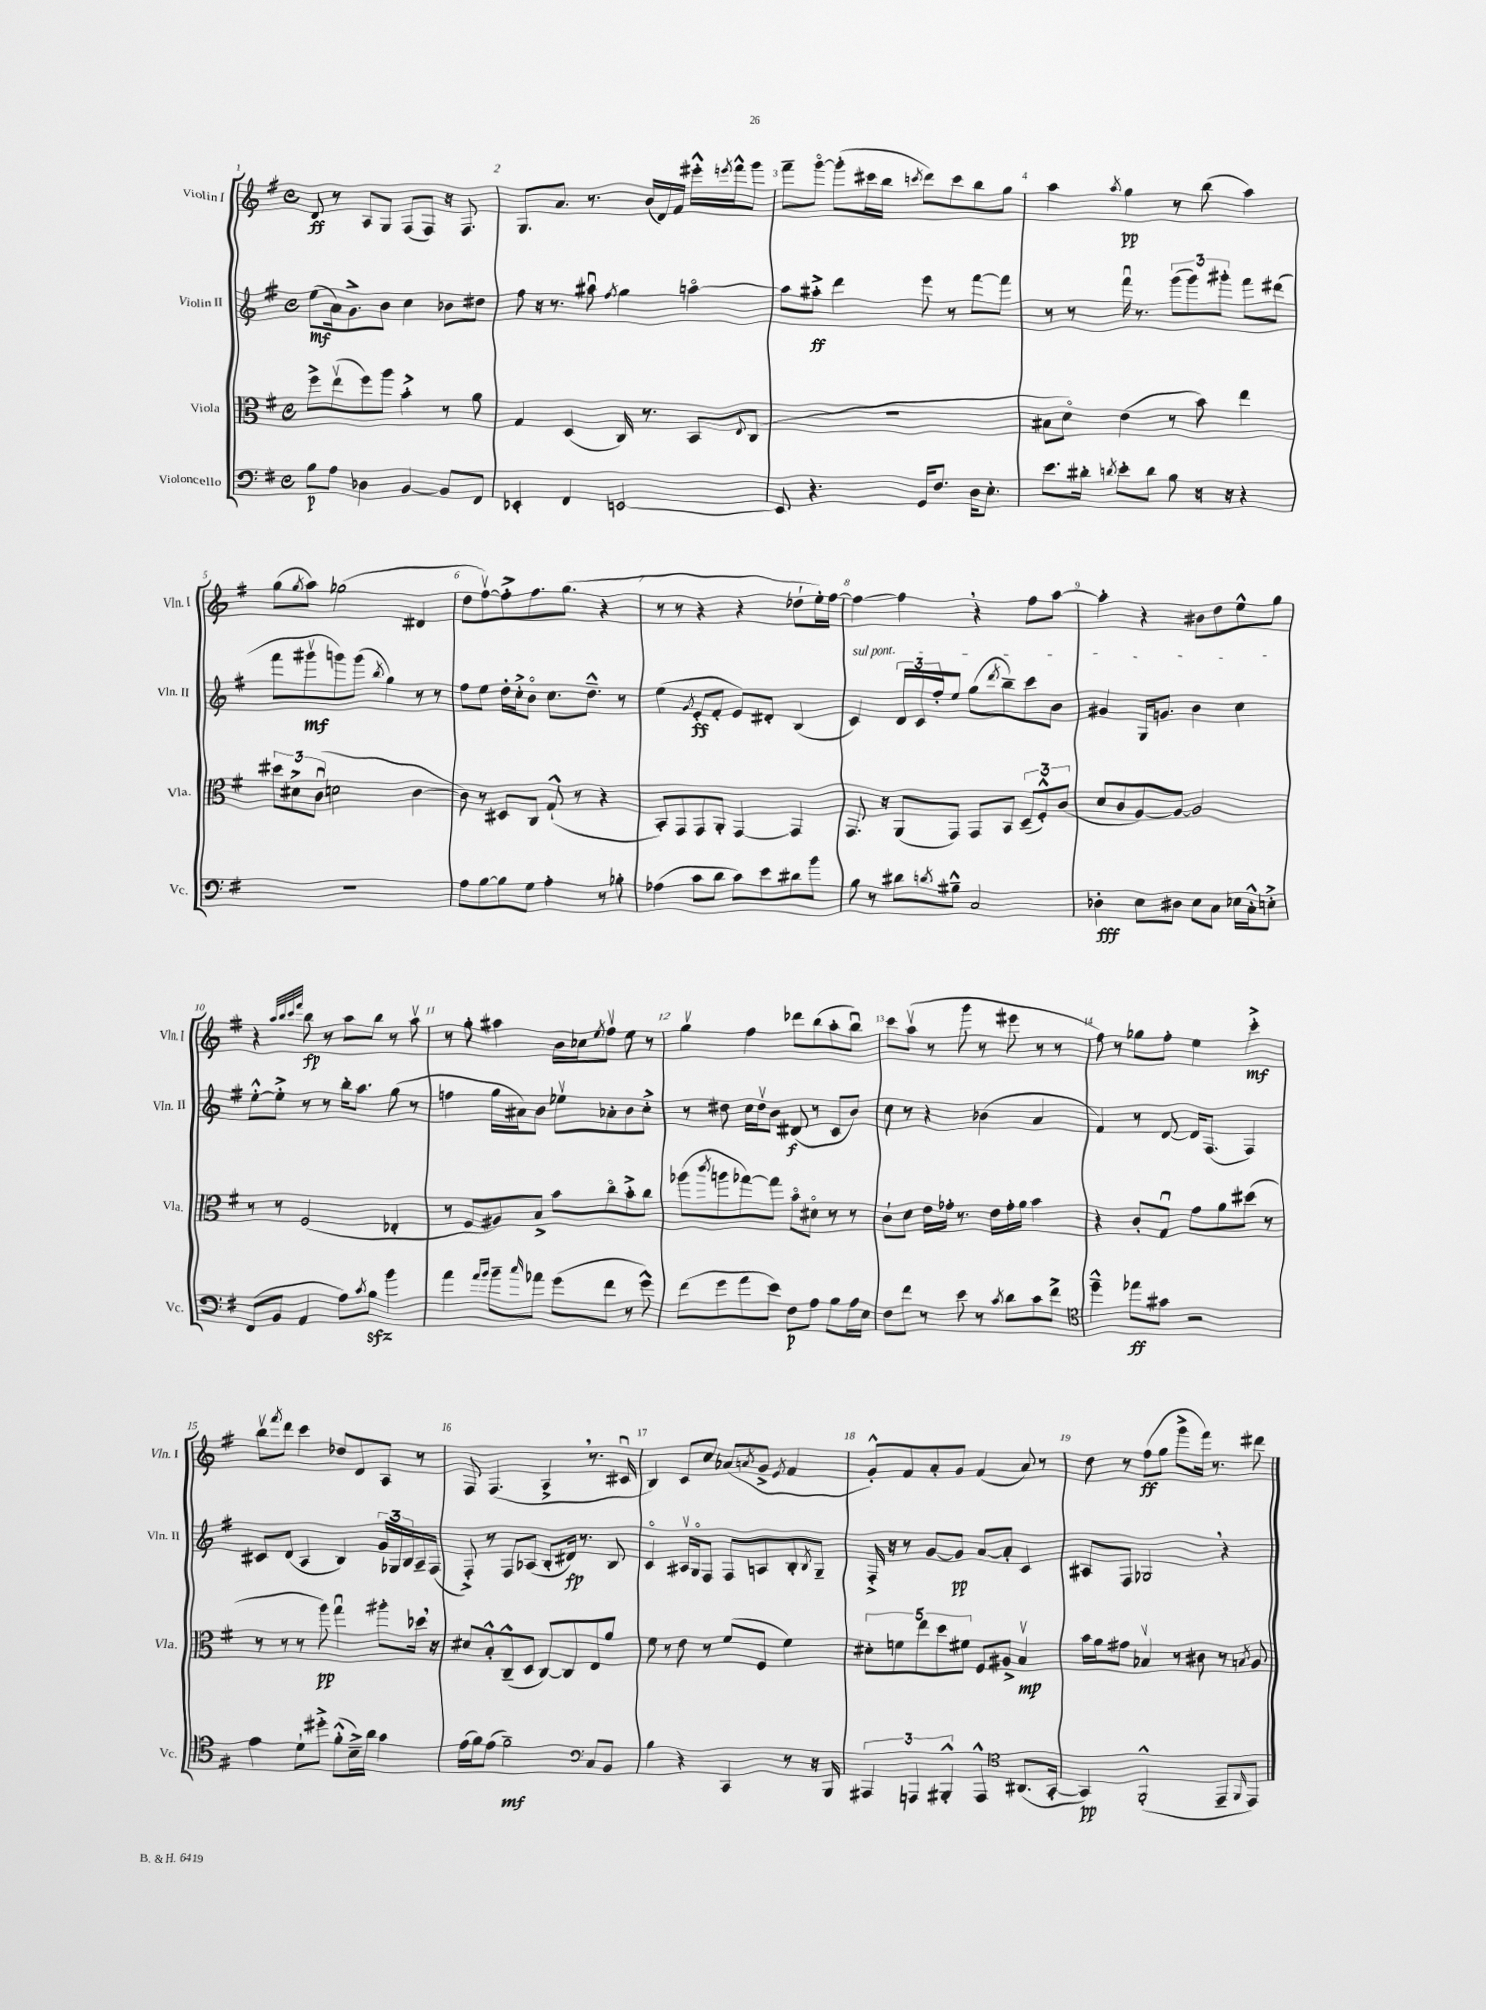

**kern	**dynam	**kern	**dynam	**kern	**dynam	**kern	**dynam
*part4	*part4	*part3	*part3	*part2	*part2	*part1	*part1
*staff4	*staff4	*staff3	*staff3	*staff2	*staff2	*staff1	*staff1
*I"Violoncello	*	*I"Viola	*	*I"Violin II	*	*I"Violin I	*
*I'Vc.	*	*I'Vla.	*	*I'Vln. II	*	*I'Vln. I	*
*clefF4	*	*clefC3	*	*clefG2	*	*clefG2	*
*k[f#]	*	*k[f#]	*	*k[f#]	*	*k[f#]	*
*M4/4	*	*M4/4	*	*M4/4	*	*M4/4	*
*met(c)	*	*met(c)	*	*met(c)	*	*met(c)	*
=1	=1	=1	=1	=1	=1	=1	=1
8B\L	p	8ff#^\L	.	(8ee\L	mf	8d/	ff
8A\J	.	(8eev\	.	16a\k)	.	8r	.
.	.	.	.	8.g^\	.	.	.
4D-X\	.	8ff#\)	.	.	.	8A/L	.
.	.	8aa\J	.	8b\J	.	8G/J	.
[4BB/	.	4b'^\	.	4cc\	.	(8F#/L	.
.	.	.	.	.	.	8F#/J)	.
8BB/L]	.	8r	.	8b-X\L	.	16r	.
.	.	.	.	.	.	8.F#/	.
8FF#/J	.	8a\	.	8dd#X\J	.	.	.
=2	=2	=2	=2	=2	=2	=2	=2
4EE-X'/	.	4G/	.	8ff#\	.	8.G/L	.
.	.	.	.	16r	.	.	.
.	.	.	.	8.r	.	8.a/J	.
4FF#/	.	(4D/	.	.	.	.	.
.	.	.	.	8aa#Xu\	.	8.r	.
.	.	.	.	8qff#/	.	.	.
[2EEn/	.	16C/)	.	4gg\	.	.	.
.	.	8.r	.	.	.	(16b/LL	.
.	.	.	.	.	.	16d/)	.
.	.	.	.	.	.	16f#/JJ	.
.	.	8BB/L	.	[4aan\	.	16eee#X'^^\LL	.
.	.	.	.	.	.	8qeeen/	.
.	.	.	.	.	.	16fff#^^\J	.
.	.	8qqE/	.	.	.	.	.
.	.	(8C/J	.	.	.	8ggg\J	.
=3	=3	=3	=3	=3	=3	=3	=3
8EE/]	.	1r	.	8aa\L]	.	8fff#~\L	.
4.r	.	.	.	8aa#X'^\J	ff	[8ggg\J	.
.	.	.	.	4ddd\	.	(8ggg'\L]	.
.	.	.	.	.	.	16ccc#X\L	.
.	.	.	.	.	.	16bb\JJ	.
.	.	.	.	.	.	8qcccn/	.
16GG/KL	.	.	.	8eee\	.	8ddd\L)	.
8.F#/J	.	.	.	.	.	.	.
.	.	.	.	8r	.	8ccc\	.
16D\KL	.	.	.	[8fff#\L	.	8bb\	.
8.E'\J	.	.	.	.	.	.	.
.	.	.	.	8fff#\J]	.	8gg\J	.
=4	=4	=4	=4	=4	=4	=4	=4
8.e\L	.	8B#X\L	.	8r	.	4aa\	.
.	.	8d\J)	.	8r	.	.	.
16d#X'\Jk	.	.	.	.	.	.	.
8qdn/	.	.	.	.	.	8qaa/	.
8e'\L	.	(4e\	.	16fff#u\	.	4gg\	pp
.	.	.	.	8.r	.	.	.
8d\J	.	.	.	.	.	.	.
8B\	.	8r	.	(12ggg\L	.	8r	.
.	.	.	.	12ggg\)	.	.	.
16r	.	8b\)	.	.	.	(8bb\	.
.	.	.	.	12ggg#X'\J	.	.	.
16r	.	.	.	.	.	.	.
4r	.	4ee\	.	8fff#\L	.	4aa\)	.
.	.	.	.	(8ddd#X\J	.	.	.
!!LO:LB:g=z
=5	=5	=5	=5	=5	=5	=5	=5
1r	.	12dd#X\L	.	8fff#\L	.	(8gg\L	.
.	.	12d#X^\	.	.	.	.	.
.	.	.	.	.	.	8qgg/	.
.	.	.	.	8ggg#Xv\	mf	8aa\J)	.
.	.	(12cu\J	.	.	.	.	.
.	.	2dn\	.	8gggn\)	.	(2gg-X\	.
.	.	.	.	(8ggg\J	.	.	.
.	.	.	.	8qbb/	.	.	.
.	.	.	.	4gg\)	.	.	.
.	.	[4c\	.	8r	.	4d#X/	.
.	.	.	.	8r	.	.	.
=6	=6	=6	=6	=6	=6	=6	=6
8A\L	.	8c\])	.	8ff#\L	.	8dd\L	.
[8B\	.	8r	.	8ee\J	.	[8ff#v\)	.
8B\]	.	8D#X/L	.	16dd'\LL	.	8ff#'^\]	.
.	.	.	.	16cc'^\J	.	.	.
8G\J	.	8C/J	.	8b\J	.	8.ff#\	.
4A'\	.	(8G`^^/	.	8.cc\L	.	.	.
.	.	.	.	.	.	(8.gg\J	.
.	.	8r	.	.	.	.	.
.	.	.	.	8.dd~^^\J	.	.	.
8r	.	4r	.	.	.	4r	.
8B-X'\	.	.	.	8r	.	.	.
=7	=7	=7	=7	=7	=7	=7	=7
(4A-X\	.	8BB'/L)	.	(4ee\	.	8r	.
.	.	8GG/	.	.	.	8r	.
.	.	.	.	8qg/	.	.	.
8c\L	.	8GG/	.	8e'/L	ff	4r	.
8d\J	.	8AA'/J	.	8f#'/J	.	.	.
8c\L)	.	[4GG/	.	8e/L)	.	4r	.
8e\	.	.	.	8d#X'/J	.	.	.
8d#X\	.	4GG/]	.	(4B/	.	8dd-X`\L	.
8b\J	.	.	.	.	.	16ee'\L)	.
.	.	.	.	.	.	[16ff#\JJ	.
=8	=8	=8	=8	=8	=8	=8	=8
!	!	!	!	!LO:TX:a:i:t=sul pont.	!	!	!
8B\	.	8.GG/	.	4c/)	.	4ff#\_	.
8r	.	.	.	.	.	.	.
.	.	16r	.	.	.	.	.
8d#X\L	.	(8AA/L	.	24d/LL	.	4ff#,\]	.
.	.	.	.	24c/	.	.	.
.	.	.	.	24ff#'/J	.	.	.
8qdn/	.	.	.	.	.	.	.
8B#X~^^\J	.	8GG/J)	.	8ee/J	.	.	.
2C/	.	8GG/L	.	(8gg\L	.	4r	.
.	.	.	.	8qddd/	.	.	.
.	.	8BB/J	.	8bb~\)	.	.	.
.	.	(12D~/L	.	8ccc\	.	8ff#\L	.
.	.	12F#'^^/)	.	.	.	.	.
.	.	.	.	8b\J	.	[8aa\J	.
.	.	(12c/J	.	.	.	.	.
=9	=9	=9	=9	=9	=9	=9	=9
4D-X'\	fff	8d/L	.	4g#X/	.	4aa'\]	.
.	.	8c/	.	.	.	.	.
8E\L	.	[8A/)	.	16G/KL	.	4r	.
.	.	.	.	8.gn/J	.	.	.
8D#X\J	.	8A/J_	.	.	.	.	.
8E\L	.	2A/]	.	4b\	.	8b#X\L	.
8C\J	.	.	.	.	.	8dd\	.
16E-X\LL	.	.	.	4cc\	.	8ee^^\	.
16C'^^\J	.	.	.	.	.	.	.
8En'^\J	.	.	.	.	.	8gg\J	.
!!LO:LB:g=z
=10	=10	=10	=10	=10	=10	=10	=10
(8FF#/L	.	8r	.	[8ee'^^\L	.	4r	.
8BB/J	.	8r	.	8ee'^\J]	.	.	.
.	.	.	.	.	.	32qqaa/LLL	.
.	.	.	.	.	.	32qqbb/	.
.	.	.	.	.	.	32qqccc/	.
.	.	.	.	.	.	32qqfff#/JJJ	.
4AA/	.	(2F#/	.	8r	.	8bb\	fp
.	.	.	.	8r	.	8r	.
8A\L)	.	.	.	16bb'\KL	.	8aa\L	.
.	.	.	.	8.aa\J	.	.	.
8qc/	.	.	.	.	.	.	.
8Bzz\J	.	.	.	.	.	8bb\J	.
4b\	.	4E-X'/	.	(8gg\	.	8r	.
.	.	.	.	8r	.	8aav\	.
=11	=11	=11	=11	=11	=11	=11	=11
4a\	.	8r	.	4ffn\	.	8r	.
.	.	8F#/L	.	.	.	8gg'\	.
16qqa/LL	.	.	.	.	.	.	.
16qqb/JJ	.	.	.	.	.	.	.
8b~\L	.	8A#X/)	.	16gg\LL	.	4aa#X\	.
.	.	.	.	16a#X\J)	.	.	.
16qqcc/	.	.	.	.	.	.	.
8a-X\J	.	8B^/J	.	8b\J	.	.	.
(8g\L	.	8b\L	.	8ee-Xv\L	.	16b\LL	.
.	.	.	.	.	.	16cc-X\J	.
.	.	.	.	.	.	8qee/	.
8f#\J	.	8cc\	.	8a-X'\	.	8ff#v\J	.
8r	.	8b'^\	.	8b\	.	8ee\	.
8g^^\)	.	8cc\J	.	8cc'^\J	.	8r	.
=12	=12	=12	=12	=12	=12	=12	=12
(8f#\L	.	(8aa-X\L	.	8r	.	4ggv\	.
.	.	8qccc/	.	.	.	.	.
8g\	.	8aan\	.	8dd#X\	.	.	.
8a\	.	[8gg-X\)	.	16cc\LL	.	4ff#\	.
.	.	.	.	16dd#v\J	.	.	.
8e\J)	.	8gg-\J]	.	8b\J	.	.	.
8F#\L	p	8b\L	.	(8d#X/	f	8ddd-X\L	.
8A\J	.	8d#X\J	.	8r	.	(8bb\	.
8B\L	.	8r	.	8c/L	.	8aa'\	.
16A\L	.	8r	.	8b/J)	.	8bbu\J)	.
16E\JJ	.	.	.	.	.	.	.
=13	=13	=13	=13	=13	=13	=13	=13
8F#\L	.	8c`\L	.	8cc\	.	8ccc\L	.
8f#\J	.	8d\J	.	8r	.	(8aav\J	.
8r	.	16e\LL	.	4r	.	8r	.
.	.	16g-X'\JJ	.	.	.	.	.
8e\	.	8.r	.	.	.	8ggg\	.
8r	.	.	.	(4b-X\	.	8r	.
.	.	16e\LL	.	.	.	.	.
8qc/	.	.	.	.	.	.	.
8d\L	.	16g-'\	.	.	.	8eee#X\	.
.	.	16a\JJ	.	.	.	.	.
8c\	.	4b\	.	4a/	.	8r	.
8f#^\J	.	.	.	.	.	8r	.
=14	=14	=14	=14	=14	=14	=14	=14
*clefC4	*	*	*	*	*	*	*
4dd~^^\	.	4r	.	4f#/)	.	8ff#\)	.
.	.	.	.	.	.	8r	.
8ee-X\L	ff	8c'/L	.	8r	.	8gg-X\L	.
8g#X\J	.	8Gu/J	.	[8d/	.	8ff#'\J	.
2r	.	8g\L	.	16d/KL]	.	4ee\	.
.	.	.	.	(8.F#/J	.	.	.
.	.	8a\	.	.	.	.	.
.	.	(8dd#X\J	.	4F#/)	.	4ccc'^\	mf
.	.	8r	.	.	.	.	.
!!LO:LB:g=z
=15	=15	=15	=15	=15	=15	=15	=15
4e\	.	8r	.	8c#X/L	.	8bbv\L	.
.	.	.	.	.	.	8qfff#/	.
.	.	8r	.	(8d/J	.	8ddd\J	.
8d`\L	.	8r	.	4A/	.	4ccc\	.
8dd#X'^\J	.	8aa\)	pp	.	.	.	.
(8f#'^^\L	.	4ggu\	.	4B/)	.	8dd-X/L	.
16B~^\L)	.	.	.	.	.	8d/	.
16a\JJ	.	.	.	.	.	.	.
4g\	.	8aa#X'\L	.	24g/LL	.	8A/J	.
.	.	.	.	24G-X/	.	.	.
.	.	.	.	24B/	.	.	.
.	.	16dd-X,\Jk	.	16A~/	.	8r	.
.	.	16r	.	(16F#/JJ	.	.	.
=16	=16	=16	=16	=16	=16	=16	=16
(16e\LL	.	8d#X/L	.	8F#'^/)	.	8F#/	.
16f#\J)	.	.	.	.	.	.	.
(8e\J	.	8B'^^/	.	8r	.	(4.F#/	.
2f#~\)	mf	(8C~^^/	.	8F#/L	.	.	.
.	.	8D/J	.	(8A-X/J	.	.	.
.	.	[8C/L)	.	8B'/L	.	4A^,/	.
.	.	8C/]	.	16d#X/Jk)	fp	.	.
.	.	.	.	8.r	.	.	.
*clefF4	*	*	*	*	*	*	*
8C/L	.	8E/	.	.	.	8.r	.
8BB/J	.	8a/J	.	8B/	.	.	.
.	.	.	.	.	.	16c#Xu/	.
=17	=17	=17	=17	=17	=17	=17	=17
4B\	.	8f#\	.	4c/	.	4B/)	.
.	.	8r	.	.	.	.	.
4r	.	8e\	.	16A#Xv/LL	.	8c/L	.
.	.	.	.	16G/J	.	.	.
.	.	8r	.	8F#/J	.	8cc/J	.
4CC/	.	(8f#/L	.	8F#/L	.	(8a-X/L	.
.	.	.	.	.	.	8qan/	.
.	.	8F#/J	.	8An/	.	8g^/J	.
.	.	.	.	.	.	8qe/	.
8r	.	4f#\)	.	8B'/	.	4f#/	.
.	.	.	.	8qB/	.	.	.
16r	.	.	.	8G~/J	.	.	.
16BBB/	.	.	.	.	.	.	.
=18	=18	=18	=18	=18	=18	=18	=18
6AAA#X/	.	10d#X'\L	.	16F#'^/	.	8g'^^/L)	.
.	.	.	.	16r	.	.	.
.	.	10fn\	.	.	.	.	.
.	.	.	.	8r	.	8f#/	.
6AAAn/	.	.	.	.	.	.	.
.	.	10ee\	.	.	.	.	.
.	.	.	.	[8g/L	.	8a'/	.
.	.	10dd\	.	.	.	.	.
6BBB#X'^^/	.	.	.	.	.	.	.
.	.	.	.	8g/J]	pp	8g/J	.
.	.	10f#X\J	.	.	.	.	.
4AAA^^/	.	8F#/L	.	[8a/L	.	(4f#/	.
.	.	8A#X^/J	.	8a'/J]	.	.	.
*clefC4	*	*	*	*	*	*	*
(8.AA#X/L	.	4Bv/	mp	4c/	.	8a/)	.
.	.	.	.	.	.	8r	.
[16GG'/Jk	.	.	.	.	.	.	.
=19	=19	=19	=19	=19	=19	=19	=19
4GG/])	pp	16b\LL	.	8A#X/L	.	8dd\	.
.	.	16a\J	.	.	.	.	.
.	.	8g#X\J	.	8F#/J	.	8r	.
(2FF#'^^/	.	4B-Xv/	.	2G-X,/	.	(8ff#\L	ff
.	.	.	.	.	.	8gg\J	.
.	.	8r	.	.	.	8ggg^\L	.
.	.	8c#X\	.	.	.	16fff#\Jk)	.
.	.	.	.	.	.	8.r	.
8EE~/L	.	8r	.	4r	.	.	.
16qqFF#/	.	8qBn/	.	.	.	.	.
8EE/J)	.	8A/	.	.	.	8ddd#X\	.
==	==	==	==	==	==	==	==
*-	*-	*-	*-	*-	*-	*-	*-
